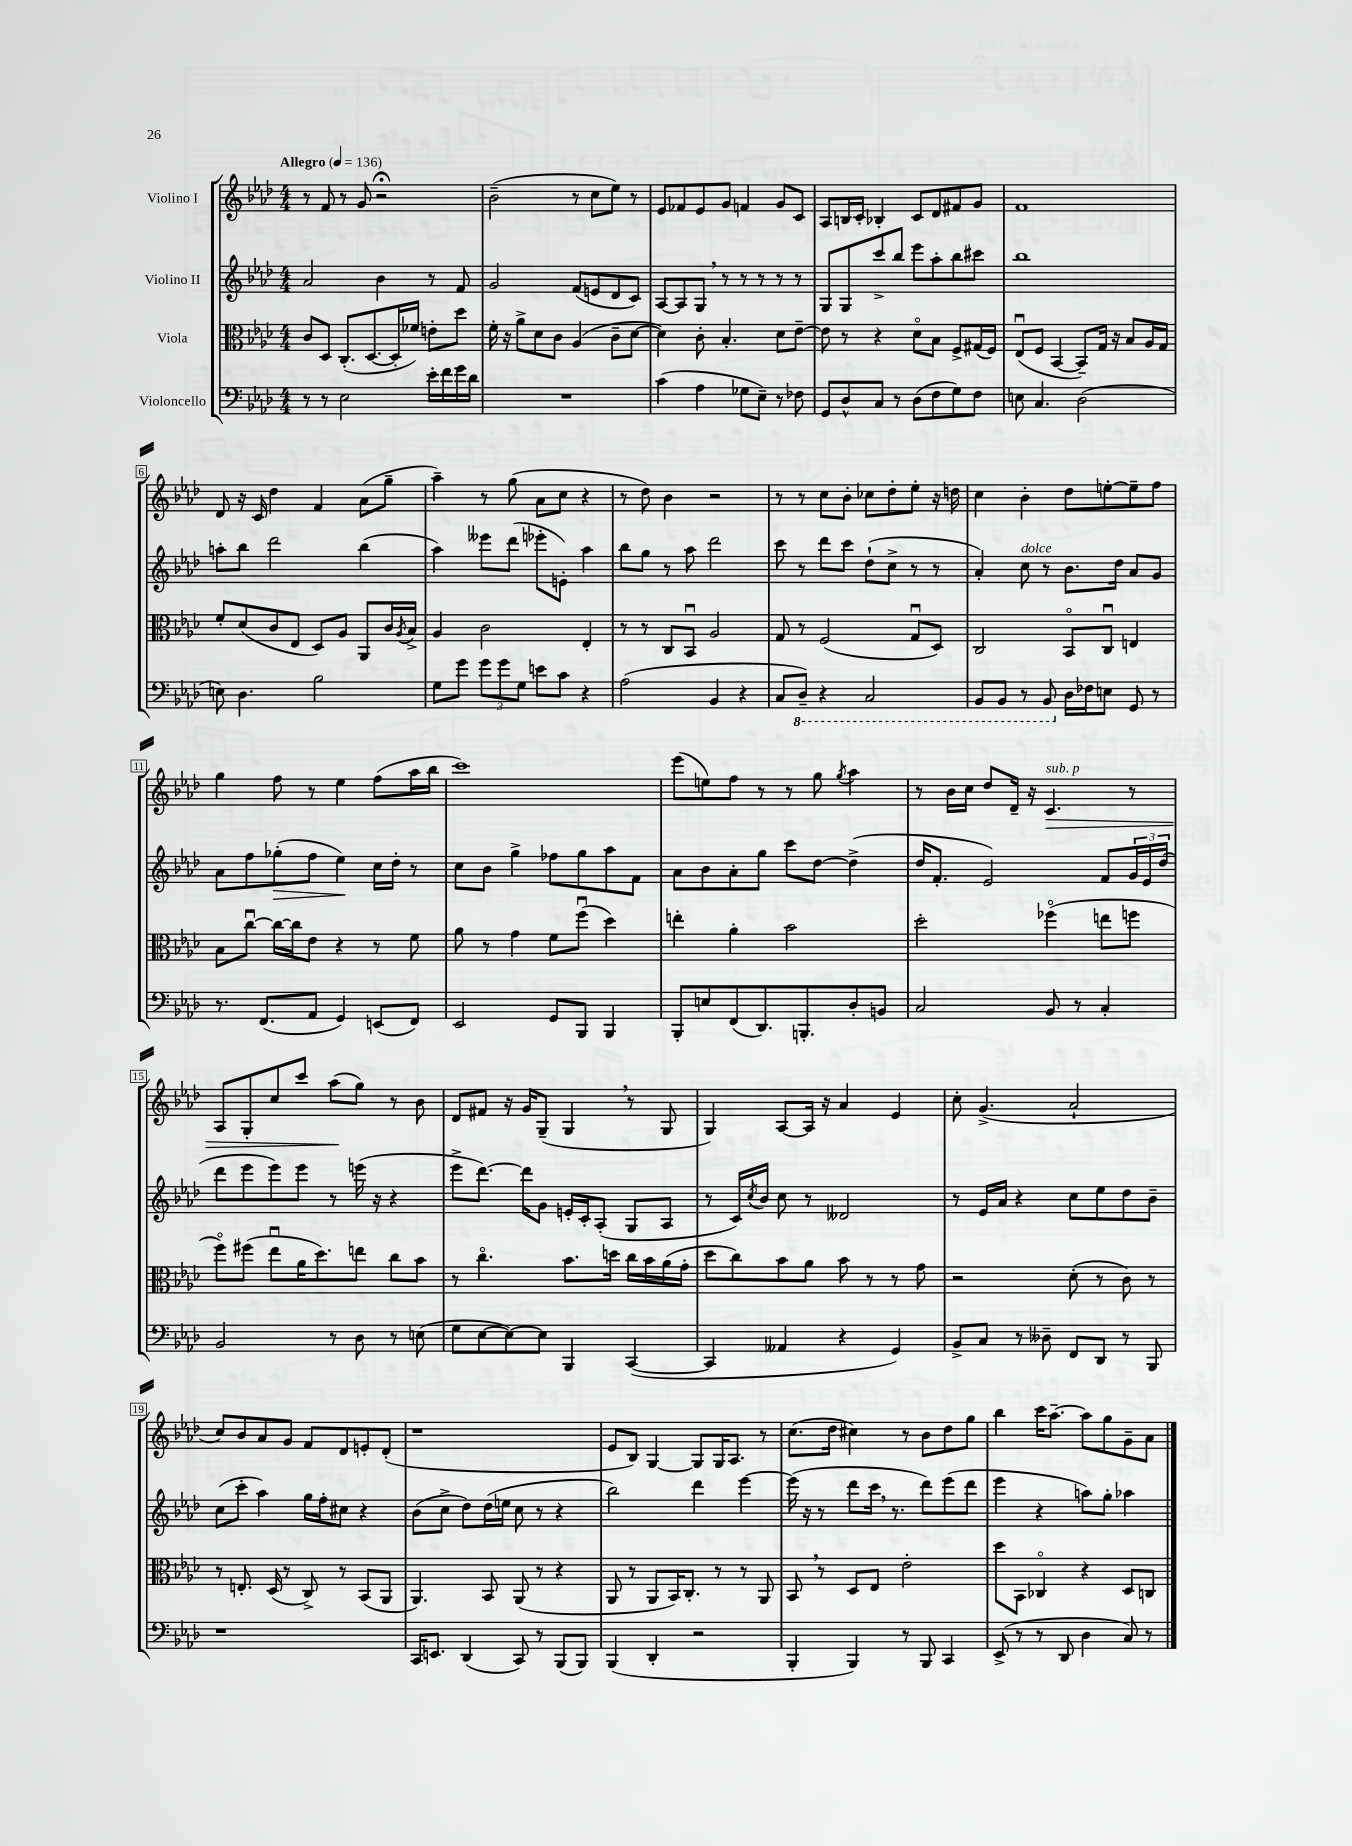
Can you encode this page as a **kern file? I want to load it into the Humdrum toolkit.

**kern	**kern	**kern	**kern
*staff4	*staff3	*staff2	*staff1
*clefF4	*clefC3	*clefG2	*clefG2
*k[b-e-a-d-]	*k[b-e-a-d-]	*k[b-e-a-d-]	*k[b-e-a-d-]
*M4/4	*M4/4	*M4/4	*M4/4
*MM136	*MM136	*MM136	*MM136
8r	8c/L	2a-/	8r
8r	8D-/J	.	8f/
2E-\	(8.C'/L	.	8r
.	.	.	8g/
.	[8.D-/	.	.
.	.	4b-\	2r;
.	16D-'/]L	.	.
.	16f-/JJ)	.	.
16e-'\LL	8e'\L	8r	.
16f\	.	.	.
16g\	8dd-\J	8f/	.
16d-\JJ	.	.	.
=	=	=	=
1r	16f'\	2g/	(2b-~\
.	16r	.	.
.	8a-^\L	.	.
.	8d-\	.	.
.	8c\J	.	.
.	(4A-/	(8f/L	8r
.	.	8e/	8cc\L
.	8c~\L	8d-/	8ee-\J)
.	[8d-\J	8c/J)	8r
=	=	=	=
(4c\	4d-\])	[8A-/L	8e-/L
.	.	8A-/]	8f-/
4A-\	8c'\	8G/J	8e-/
.	4.B-'/	8r	8g/J
8G-\L	.	8r	4f/
8E-~\J)	.	8r	.
8r	8d-\L	8r	8g/L
8F-\	[8e-~\J	8r	8c/J
=	=	=	=
8GG/L	8e-\]	8G/L	8A-/L
8D-^^/	8r	8G/	16B/L
.	.	.	16c'/JJ
8C/J	4r	8ccc^/	4B-'/
8r	.	8bb-/J	.
(8D-\L	8d-o\L	8eee-\L	8c/L
8F\	8B-\J	8aa-'\	8d-/
8G\)	8F^/L	8bb-\	8f#/
8F\J	(16G#/L	8ccc#\J	8g/J
.	16F/JJ)	.	.
=	=	=	=
8E\	(8E-u/L	1bb-	1f
4.C/	8F/J	.	.
.	[4BB-/	.	.
(2D-\	8BB-~/]L)	.	.
.	16G/Jk	.	.
.	16r	.	.
.	8B-/L	.	.
.	16A-/L	.	.
.	16G/JJ	.	.
=	=	=	=
8E\)	8f'/L	8aa'\L	8d-/
4.D-\	(8d-/	8bb-\J	16r
.	.	.	16c/
.	8c/	2ddd-\	4dd-\
.	8E-/J	.	.
2B-\	8D-/L)	.	4f/
.	8A-/J	.	.
.	8AA-/L	(4bb-\	(8a-\L
.	16c/L	.	8gg~\J
.	8qA-/	.	.
.	16B-^/JJ	.	.
=	=	=	=
8G\L	4A-/	4aa-\)	4aa-~\)
8g\J	.	.	.
12g\L	2c\	8eee--\L	8r
12g\	.	.	.
.	.	(8ddd-\J	(8gg\
12G\J	.	.	.
8e\L	.	8eee-'\L	8a-\L
8c\J	.	8e'\J)	8cc\J
4r	4E-'/	4aa-\	4r
=	=	=	=
(2A-\	8r	8bb-\L	8r
.	8r	8gg\J	8dd-\)
.	8C/L	8r	4b-\
.	8BB-u/J	8aa-\	.
4BB-/	2A-/	2ddd-\	2r
4r	.	.	.
=	=	=	=
8C/L	8G/	8ccc\	8r
8DD-~/J)	8r	8r	8r
4r	(2F/	8ddd-\L	8cc\L
.	.	8ccc\J	8b-'\J
2CC/	.	(8dd-`\L	8cc-\L
.	.	8cc^\J	8dd-'\
.	8Gu/L	8r	8ee-'\J
.	8D-/J)	8r	16r
.	.	.	16dd\
=	=	=	=
8BBB-/L	2C/	4a-'/)	4cc\
8BBB-/J	.	.	.
8r	.	8cc\	4b-'\
8BBB-/	.	8r	.
16D-\LL	8BB-o/L	8.b-\L	8dd-\L
16F-\J	.	.	.
8E\J	8Cu/J	.	[8ee'\
.	.	16dd-\Jk	.
8GG/	4E/	8a-/L	8ee~\]
8r	.	8g/J	8ff\J
=	=	=	=
8.r	8B-\L	8a-\L	4gg\
.	[8ccu\J	8ff\	.
(8.FF/L	.	.	.
.	16cc\_LL	(8gg-'\	8ff\
.	16cc\]J	.	.
8AA-/J	8e-\J	8ff\J	8r
4GG/)	4r	4ee-\)	4ee-\
(8EE/L	8r	16cc\LL	(8ff\L
.	.	16dd-'\JJ	.
8FF/J)	8f\	8r	16aa-\L
.	.	.	16bb-\JJ
=	=	=	=
2EE-/	8a-\	8cc\L	1ccc)
.	8r	8b-\J	.
.	4g\	4gg^\	.
8GG/L	8f\L	8ff-\L	.
8BBB-/J	(8ffu\J	8gg\	.
4BBB-/	4dd-\)	8aa-\	.
.	.	8f\J	.
=	=	=	=
8BBB-'/L	4ee'\	8a-\L	(8eee-\L
8E/	.	8b-\	8ee\)
(8FF/	4a-'\	8a-'\	8ff\J
8.DD-/)	.	8gg\J	8r
.	2b-\	8ccc\L	8r
8.BBB'/	.	.	.
.	.	[8dd-\J	8gg\
.	.	.	8qgg/
8D-'/	.	(4dd-^\]	4aa-\
8BB/J	.	.	.
=	=	=	=
2C/	2dd-'\	16dd-/LK	8r
.	.	8.f'/J	.
.	.	.	16b-\LL
.	.	.	16cc\JJ
.	.	2e-/)	8dd-/L
.	.	.	16d-~/Jk
.	.	.	16r
8BB-/	(4ff-o\	.	4.c/
8r	.	.	.
4C'/	8ee\L	8f/L	.
.	8ff\J	24g/L	8r
.	.	24e-/	.
.	.	(24dd-/JJ	.
=	=	=	=
2BB-/	8ffo\L)	8ddd-\L	8A-/L
.	(8ff#\J	8eee-\	8G'/
.	8ee-u\L	8eee-\)	8cc/
.	16a-\K	8eee-\J	8ccc/J
.	8.dd-\)	.	.
8r	.	8r	(8aa-\L
8D-\	8ee\J	(16eee\	8gg\J)
.	.	16r	.
8r	8cc\L	4r	8r
(8E\	8b-\J	.	8b-\
=	=	=	=
8G\L	8r	8eee-^\L	8d-/L
[8E-\	4.cco\	[8.ddd-\J)	8f#/J
8E-\_)	.	.	16r
.	.	16ddd-\]LK	16g/LK
8E-\]J	.	8g\J	(8G~/J
4BBB-/	8.b-\L	16e'/LL	4G/
.	.	16c'/J	.
.	.	(8A-'/J	.
.	16dd\Jk	.	.
([4CC/	16cc\LL	8G/L	8r
.	16b-\	.	.
.	(16a-\	8A-/J	8G/
.	16g'\JJ	.	.
=	=	=	=
4CC/]	8dd-\L	8r	4G/)
.	8cc\)	16c/LL)	.
.	.	8qcc/	.
.	.	16b-/JJ	.
4AA--/	8b-\	8cc\	[8A-/L
.	8a-\J	8r	16A-/]Jk
.	.	.	16r
4r	8b-\	2d--/	4a-/
.	8r	.	.
4GG/)	8r	.	4e-/
.	8g\	.	.
=	=	=	=
8BB-^/L	2r	8r	8cc'\
8C/J	.	16e-/LL	(4.g^/
.	.	16a-/JJ	.
8r	.	4r	.
8D--~\	.	.	.
8FF/L	(8d-'\	8cc\L	2a-`/
8DD-/J	8r	8ee-\	.
8r	8c\)	8dd-\	.
8BBB-/	8r	8b-~\J	.
=	=	=	=
1r	8r	(8cc\L	8cc/L)
.	8.E'/	8ccc'\J	8b-/
.	.	4aa-\)	8a-/
.	(16D-/	.	.
.	8r	.	8g/J
.	8C^/)	16gg\LL	8f/L
.	.	16ff'\J	.
.	8r	8cc#\J	8d-/
.	(8BB-/L	4r	8e'/
.	8AA-/J	.	(8d-'/J
=	=	=	=
16CC/LK	4.AA-/)	(8b-\L	1r
8.EE/J	.	.	.
.	.	8cc^\J	.
(4DD-/	.	8dd-\L)	.
.	8BB-/	(16dd-\L	.
.	.	16ee\JJ	.
8CC/)	(8AA-/	8cc\	.
8r	8r	8r	.
(8BBB-/L	4r	4r	.
8BBB-/J)	.	.	.
=	=	=	=
(4BBB-/	8AA-/	2bb-\)	8e-/L
.	8r	.	8B-/J)
4DD-'/	8AA-/L	.	[4G/
.	16BB-/K)	.	.
.	8.C'/J	.	.
2r	.	4ddd-\	8G/]L
.	8r	.	16G/K
.	.	.	8.A-/J
.	8r	[4eee-\	.
.	8AA-/	.	8r
=	=	=	=
4BBB-'/	8BB-/	(16eee-\]	(8.cc\L
.	.	16r	.
.	8r	8r	.
.	.	.	16dd-\Jk
4BBB-/)	8D-/L	8ddd-\L	4cc#\)
.	8E-/J	16ccc\Jk	.
.	.	8.r	.
8r	2e-'\	.	8r
8BBB-/	.	8ddd-\L)	8b-\L
4CC/	.	(8eee-\	8dd-\
.	.	8ddd-\J	8gg\J
=	=	=	=
(8EE-^/	8dd-\L	4eee-\	4bb-\
8r	8BB-\J	.	.
8r	4C-o/	4r	16ccc\LK
.	.	.	[8.aa-~\J
8DD-/	.	.	.
4D-\	4r	8aa\L)	8aa-\]L
.	.	8gg'\J	8gg\
8C/)	8D-/L	4aa-\	8g~\
8r	8C/J	.	8a-\J
==	==	==	==
*-	*-	*-	*-
